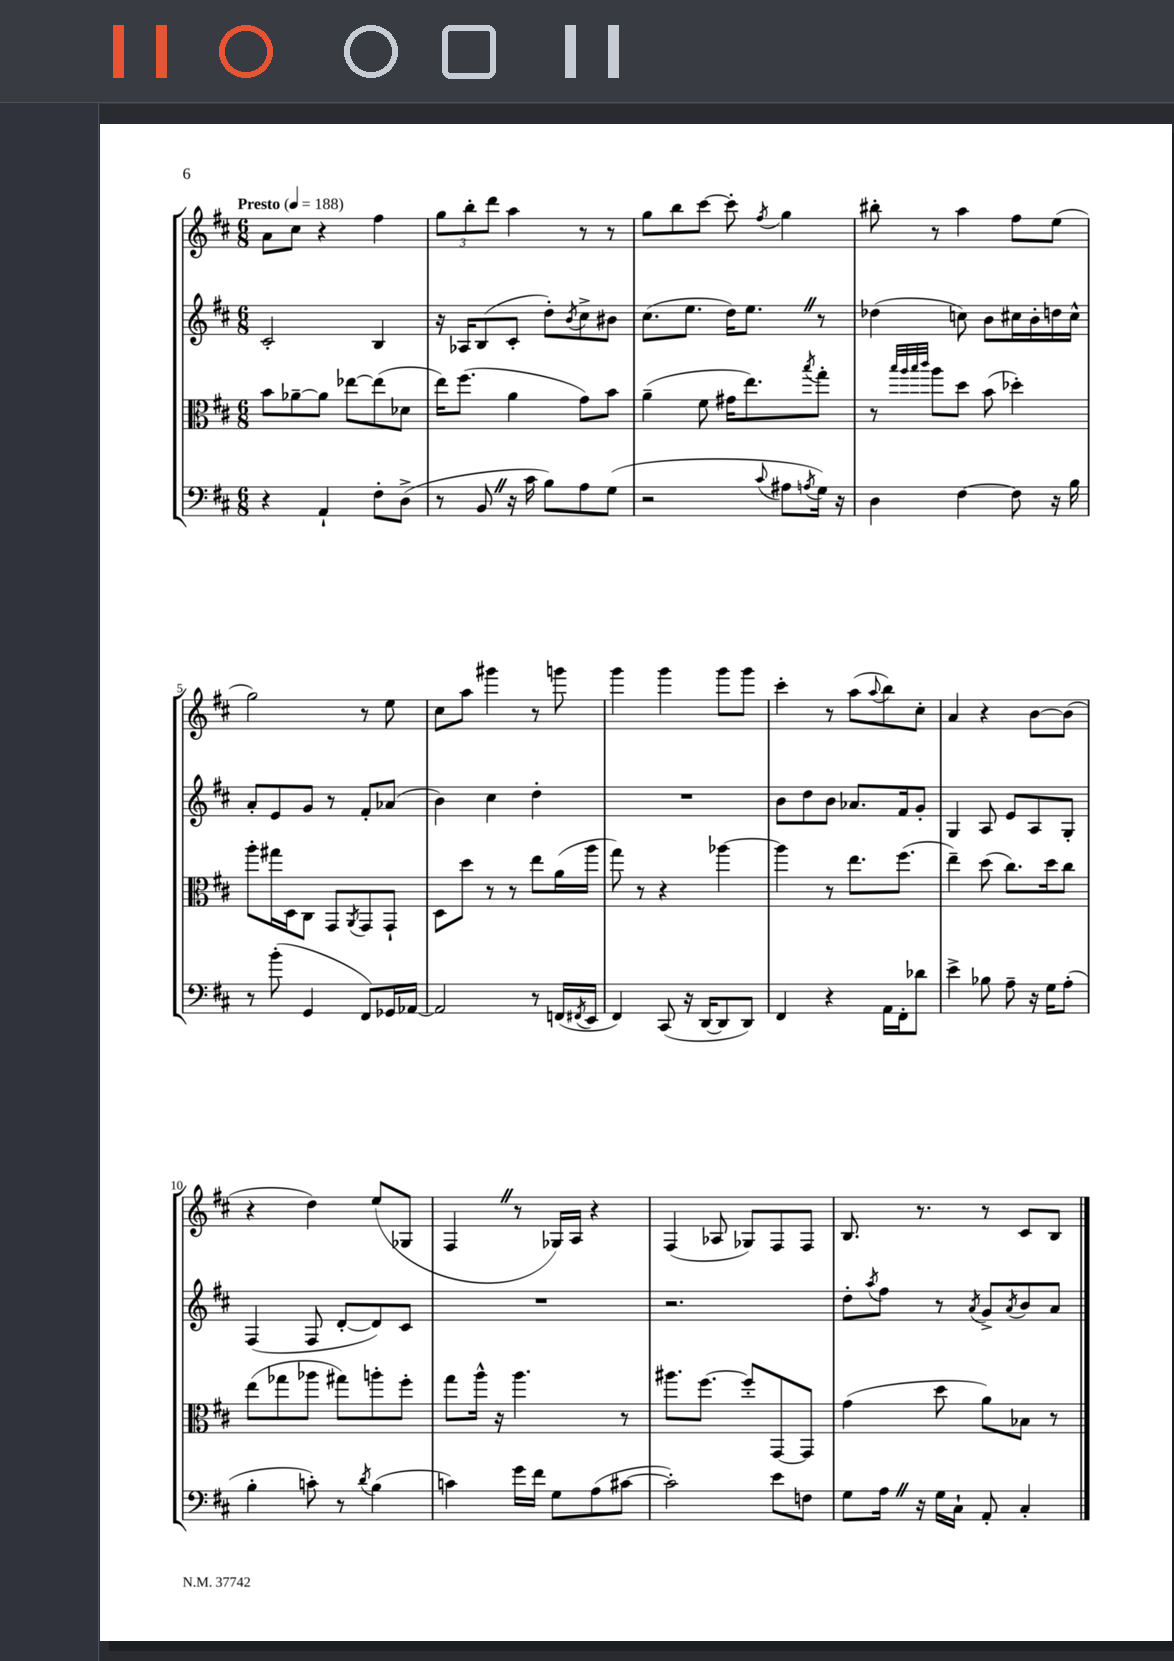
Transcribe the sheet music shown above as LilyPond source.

<<
\new StaffGroup <<
\new Staff = "s0" {
    \clef treble \key d \major \numericTimeSignature \time 6/8 \tempo "Presto" 4 = 188
    a'8 cis''8 r4 fis''4 |
    \tuplet 3/2 { g''8 b''8-. d'''8 } a''4 r8 r8 |
    g''8 b''8 cis'''8~ cis'''8-. \acciaccatura { fis''8 } g''4 |
    bis''8-. r8 a''4 fis''8 e''8( |
    g''2) r8 e''8 |
    cis''8 a''8 gis'''4 r8 g'''8 |
    g'''4 g'''4 g'''8 g'''8 |
    cis'''4-. r8 a''8( \appoggiatura { a''8 } b''8) cis''8-. |
    a'4 r4 b'8~ b'8( |
    r4 d''4) e''8( ges8 |
    fis4 \once \override BreathingSign.text = \markup { \musicglyph "scripts.caesura.straight" } \breathe r8 ges16) a16 r4 |
    fis4( aes8 ges8) fis8 fis8 |
    b8. r8. r8 cis'8 b8 \bar "|." |
}
\new Staff = "s1" {
    \clef treble \key d \major \numericTimeSignature \time 6/8
    cis'2-. b4 |
    r16 aes16 b8( cis'8-. d''8-.) \acciaccatura { b'8 } cis''8-> bis'8 |
    cis''8.( e''8. d''16) e''8. \once \override BreathingSign.text = \markup { \musicglyph "scripts.caesura.straight" } \breathe r8 |
    des''4( c''8) b'8 cis''16 b'16-. d''16 cis''16-^ |
    a'8-. e'8 g'8 r8 fis'8-. aes'8( |
    b'4) cis''4 d''4-. |
    R2. |
    b'8 d''8 b'8 aes'8. fis'16 g'8-. |
    g4 a8 e'8 a8 g8-. |
    fis4( fis8 d'8~-. d'8) cis'8 |
    R2. |
    r2. |
    d''8-. \acciaccatura { a''8 } fis''8 r8 \acciaccatura { a'8 } g'8-> \acciaccatura { a'8 } b'8 a'8 \bar "|." |
}
\new Staff = "s2" {
    \clef alto \key d \major \numericTimeSignature \time 6/8
    b'8 aes'8~-- aes'8 ees''8~ ees''8( des'8 |
    e''16) fis''8.( a'4 g'8) b'8 |
    a'4--( fis'8 gis'16 e''8.) \acciaccatura { b''8 } g''8-. |
    r8 \grace { b''32 a''32 b''32 cis'''32 } a''8 d''8 b'8( des''4-.) |
    a''8-. gis''16 d16 cis8 g,8 \acciaccatura { a,8 } g,8 g,8-! |
    d8 d''8 r8 r8 e''8 a'16( a''16 |
    g''8) r8 r4 aes''4~ |
    aes''4 r8 e''8. fis''8.( |
    e''4--) d''8( cis''8.) d''16 cis''8 |
    e''8( ges''8 aes''8 gis''8) a''8-. fis''8-. |
    g''8 a''16-^ r16 a''4. r8 |
    ais''8. fis''8.~ fis''8-. g,8~ g,8 |
    g'4( d''8 a'8) bes8 r8 \bar "|." |
}
\new Staff = "s3" {
    \clef bass \key d \major \numericTimeSignature \time 6/8
    r4 a,4-! fis8-. d8->( |
    r8 b,8 \once \override BreathingSign.text = \markup { \musicglyph "scripts.caesura.straight" } \breathe r16 cis'16 b8) a8 g8( |
    r2 \appoggiatura { cis'8 } ais8 \acciaccatura { a8 } g16) r16 |
    d4 fis4~ fis8 r16 b16 |
    r8 b'8-.( g,4 fis,8) ges,16 aes,16~ |
    aes,2 r8 f,16( \acciaccatura { fis,8 } e,16 |
    fis,4) cis,8( r16 d,16~ d,8 d,8) |
    fis,4 r4 a,16 fis,16-. des'8 |
    e'4-> bes8 a8-- r16 g16 a8-.( |
    b4-. c'8-.) r8 \acciaccatura { d'8 } b4( |
    c'4) g'16 fis'16 g8 a8( cis'8~ |
    cis'2-.) e'8 f8 |
    g8 a16 \once \override BreathingSign.text = \markup { \musicglyph "scripts.caesura.straight" } \breathe r16 g16 cis16-! a,8-. cis4-. \bar "|." |
}
>>
>>
